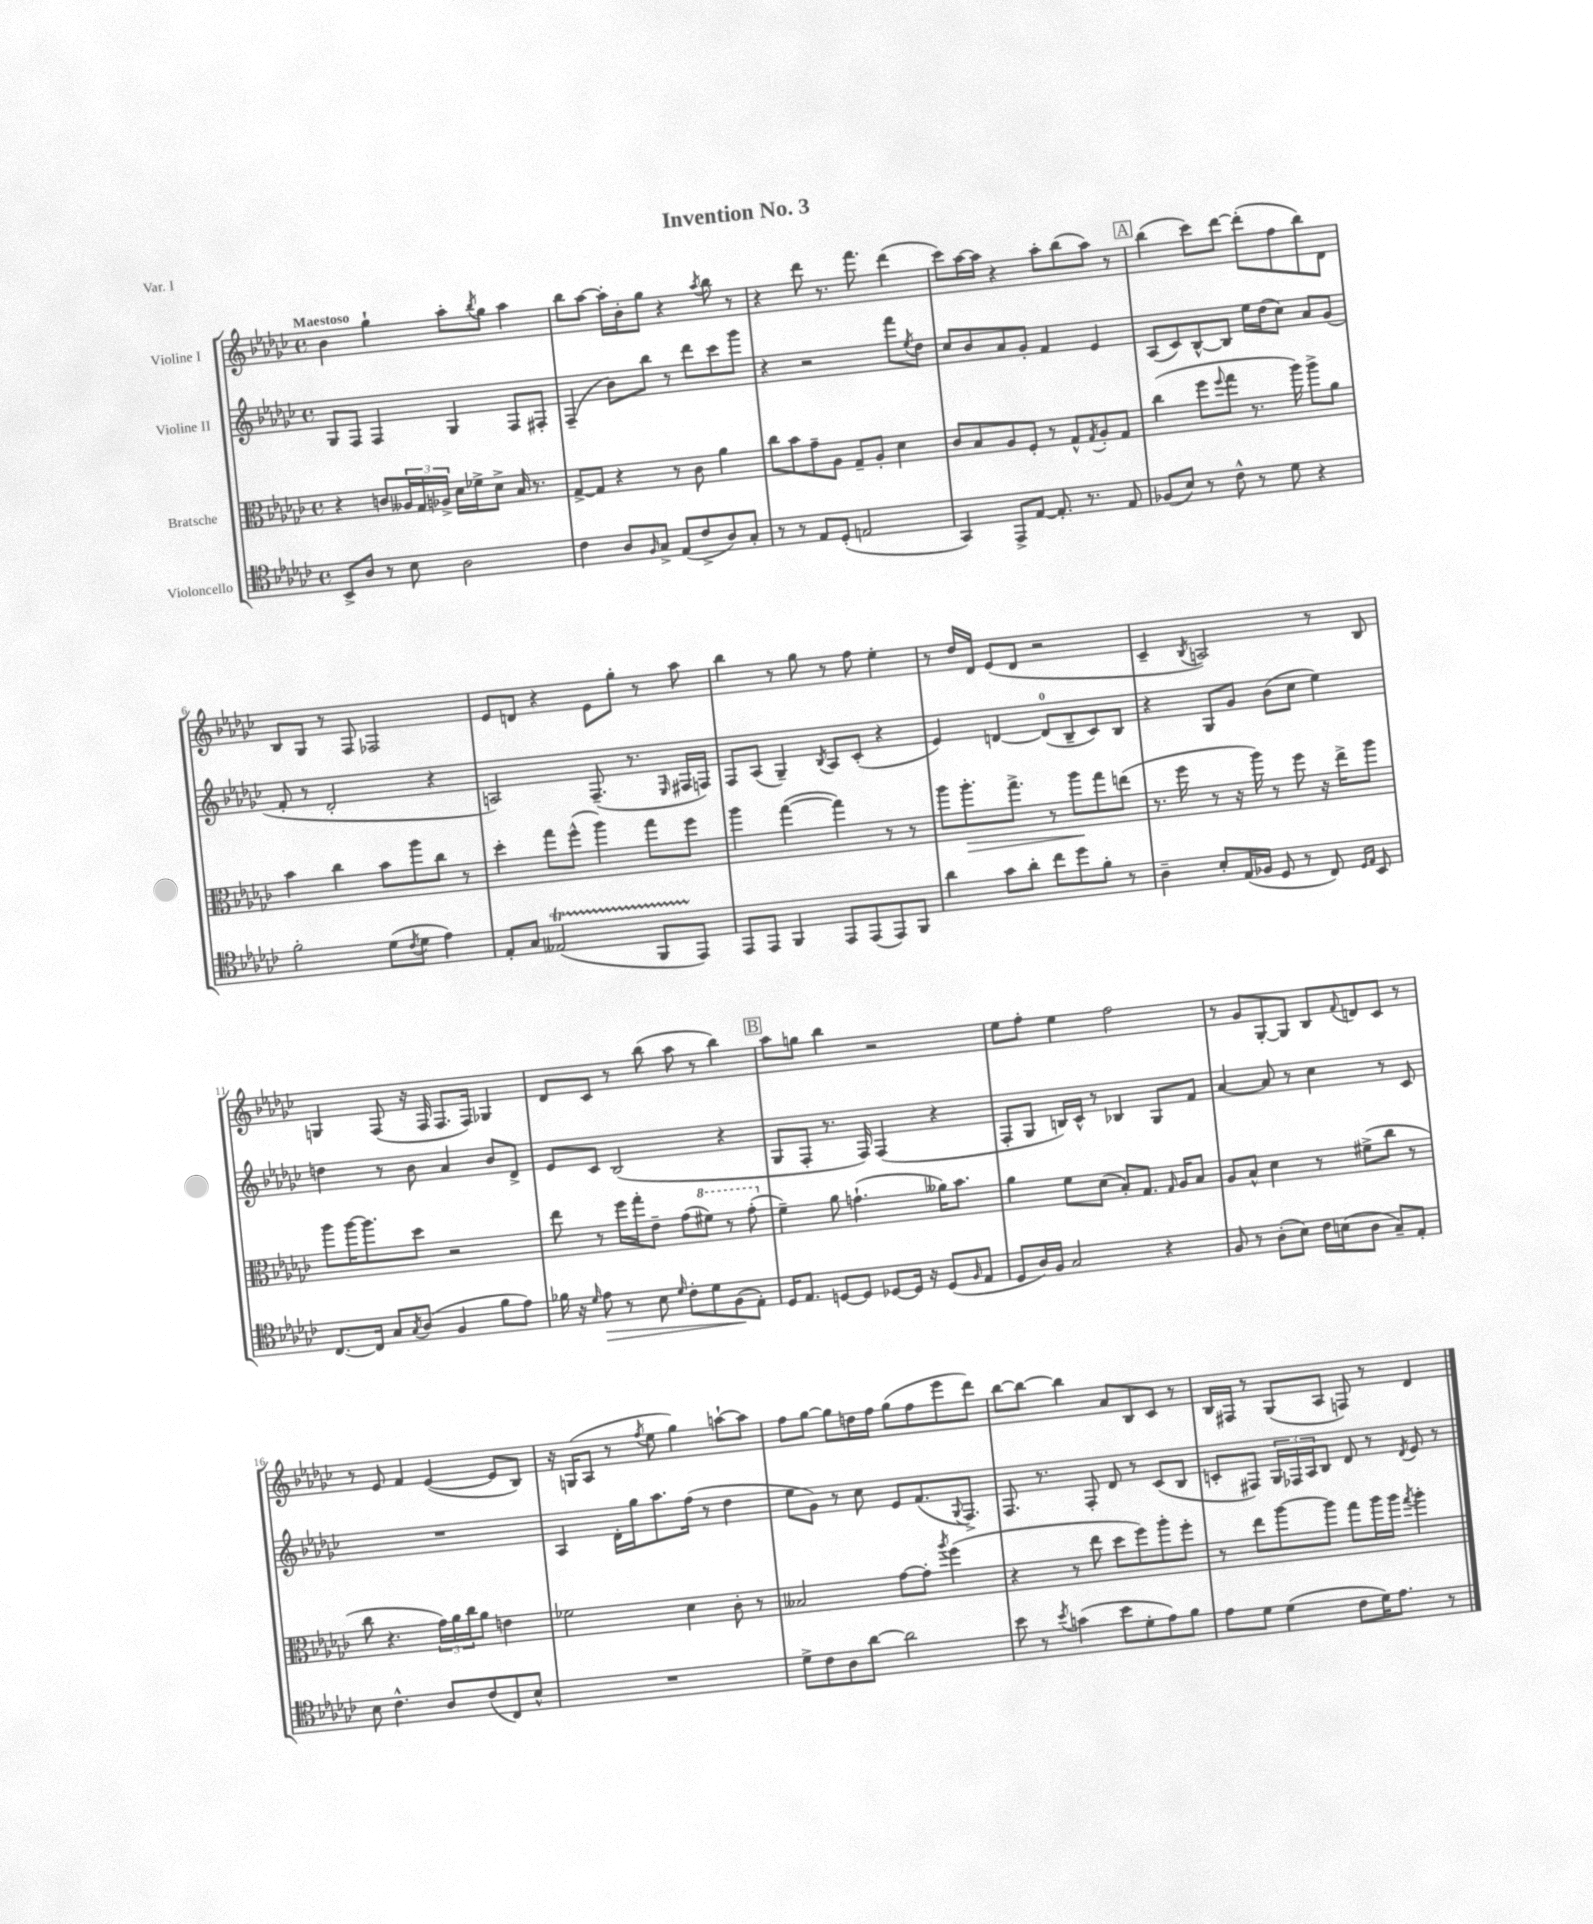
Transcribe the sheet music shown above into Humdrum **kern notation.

**kern	**kern	**kern	**kern
*staff4	*staff3	*staff2	*staff1
*clefC4	*clefC3	*clefG2	*clefG2
*k[b-e-a-d-g-c-]	*k[b-e-a-d-g-c-]	*k[b-e-a-d-g-c-]	*k[b-e-a-d-g-c-]
*M4/4	*M4/4	*M4/4	*M4/4
*met(c)	*met(c)	*met(c)	*met(c)
8BB-^	4r	8G-	4b-
8A-	.	8F	.
8r	8c	4F	4gg-`
8B-	24A--	.	.
.	24G-	.	.
.	24A-^	.	.
2A-	16d-	4G-	8aa-'
.	16f-^	.	.
.	.	.	8qbb-
.	8d-^	.	8gg-
.	16B-	8F	4aa-
.	8.r	.	.
.	.	8F#'	.
=	=	=	=
4c-	[8G-^	(4F~	8bb-
.	8G-]	.	[8aa-
8A-	4r	8b-)	16aa-']
.	.	.	16b-'
16qqF	.	.	.
8G-^	.	8bb-	8gg-
(8E-	8r	8r	4r
8c-^	8c-	8ddd-	.
.	.	.	8qaa-
8A-)	4a-	8ccc-	8bb-
8G-'	.	8ggg-	8r
=	=	=	=
8r	8cc-	4r	4r
8r	8b-	.	.
8E-	8g-~	2r	8ddd-
(8D-'	8A-	.	8.r
2E	8G-~	.	.
.	.	.	8.fff
.	8A-'	.	.
.	4d-	8fff	(4ddd-
.	.	8qee-	.
.	.	8dd-	.
=	=	=	=
4GG-)	8c-	8cc-	8ccc-)
.	8B-	8b-	[16aa-
.	.	.	16aa-]
8EE-^	8A-	8a-	4r
[8E-	8F'	8g-'	.
8.E-']	8r	4f	8aa-'
.	8G-^^	.	(8bb-
8.r	.	.	.
.	8qG-	.	.
.	8A-'	4e-	8aa-)
8E-	8G-	.	8r
=	=	=	=
(8F-	(4cc-	(8A-	(4bb-
8B-)	.	8c-)	.
8r	8ff	[8B-^^	8ccc-)
.	8qqff	.	.
8c-^^	8gg-	8B-]	[8ddd-
8r	8.r	16ee-	(8ddd-']
.	.	(16dd-	.
8d-	.	8cc-)	8ff
.	16aa-)	.	.
4r	8aa-^	8a-	8bb-)
.	8a-	(8g-	8d-
=	=	=	=
2f'	4b-	8f'	8B-
.	.	8r	8G-
.	4cc-	2d-'	8r
.	.	.	8F
(8d-	8b-	.	2F-
8qc-	.	.	.
8d-	8aa-	.	.
4e-)	8cc-	4r	.
.	8r	.	.
=	=	=	=
8E-'	4dd-'	2A)	8e-
8G-	.	.	8d
(2E--	8gg-	.	4r
.	(8ff^^	.	.
.	4aa-)	(8.F~	8e-
.	.	.	8gg-'
.	.	8.r	.
8FF	8gg-	.	8r
.	.	16qqE-	.
8EE-)	8ff	16F#	8aa-
.	.	16F)	.
=	=	=	=
8EE-	4aa-	8F	4bb-
8EE-	.	(8A-	.
4FF	([4gg-	4G-~)	8r
.	.	.	8gg-
.	.	8qB-	.
8EE-	4gg-])	8A-	8r
(8EE-	.	(8c-'	8ff
8EE-)	8r	4r	4ee-'
8FF	8r	.	.
=	=	=	=
4a-	8aa-	4e-)	8r
.	8.aa-'	.	16dd-
.	.	.	16d-
8g-	.	[4d	(8e-
.	8.gg-^	.	.
8a-'	.	.	8d-
8cc-	8r	(8d]	2r
8dd-	8aa-	8B-~	.
8f'	8gg-	8c-)	.
8r	(8ee	8B-	.
=	=	=	=
4A-~	8.r	4r	4c-~
.	16ff	.	.
.	.	.	8qB-
8B-'	8r	8G-	2A)
(16E-	16r	8g-	.
16F-	16aa-)	.	.
8D-	8r	(8b-	.
8r	8ff	8cc-	.
8C-)	16r	4ee-)	8r
.	16ee-^	.	.
16qqD-	.	.	.
16qqE-	.	.	.
8BB-	8aa-	.	8B-
=	=	=	=
[8.C-	8aa-	4dd	4G
.	[16aa-	.	.
16C-]	8.aa-]	.	.
8G-	.	8r	(8F
8qG-	.	.	.
(8A-	8dd-	8b-	16r
.	.	.	16F
4F	2r	4a-	8.F
.	.	.	16F)
8f	.	8b-	4G-
8e-)	.	8d-^	.
=	=	=	=
16f-	8ee-	8e-	8d-
16r	.	.	.
16qqd-	.	.	.
8e-	8r	8c-	8c-
8r	16ff	(2B-	8r
.	16gg-'	.	.
8B-	8e-~	.	(8bb-
16qqd-	.	.	.
8c-'	(8g-	.	8aa-
8d-	8ff#)	.	8r
(8F	8r	4r	4bb-)
8E-')	(8gg-'	.	.
=	=	=	=
16D-	4f~)	8G-	8aa-
8.E-	.	.	.
.	.	8F'	8gg
[8D	8a-	8.r	4bb-
8D]	(4.g`	.	.
.	.	16F)	.
[8D-	.	(4F	2r
16D-]	.	.	.
16r	.	.	.
(8D-	16a--)	4r	.
.	8.b-	.	.
16qqF	.	.	.
8E-	.	.	.
=	=	=	=
8D-	4a-	8F'	8ee-
16A-)	.	8G-	8ff'
16F	.	.	.
2G-	8f	16B)	4ee-
.	.	16c-^^	.
.	(8d-	8r	.
.	8B-')	4B-	2ff
.	8.G-	.	.
4r	.	8G-	.
.	16qqG-	.	.
.	16A-	.	.
.	8B-	8f	.
=	=	=	=
8F	8A-	[4a-	8r
8r	8B-^^	.	8g-
(8A-'	4d-	8a-]	[8G-'
8B-)	.	8r	8G-]
16c-	8r	4cc-	8B-
(16B	.	.	.
.	.	.	8qqf
8A-	(8f#^	.	8d
8G-~)	8cc-	8r	8c-
8E-'	8r	8c-	8r
=	=	=	=
8B-	8cc-	1r	8r
4.c-^^	4.r	.	8e-
.	.	.	4f
8A-	24g-)	.	([4e-
.	24a-	.	.
.	24cc-	.	.
(8c-	8a-	.	.
8C-)	4e	.	8e-]
8B-^^	.	.	8B-)
=	=	=	=
1r	2f-	4A-	16r
.	.	.	(16G
.	.	.	8A-
.	.	16d-'	8r
.	.	16gg-	.
.	.	.	8qff
.	.	8.aa-	8ee-
.	4d-	.	4gg-)
.	.	(16ff	.
.	.	8r	.
.	8c-'	4dd-	[8aa`
.	8r	.	8aa]
=	=	=	=
8d-^	2B--	8ee-	8ff
8c-	.	8g-)	[8gg-
8A-	.	8r	8gg-]
[8a-	.	8cc-	16dd
.	.	.	16ff
2a-]	[8g-	8e-	(8gg-
.	8g-']	(8.f	8ff
.	8qaa-	.	.
.	(4ff	.	8eee-
.	.	8qqG-	.
.	.	8.F^)	.
.	.	.	8ddd-)
=	=	=	=
8b-	4r	8.F	[8bb-
8r	.	.	8bb-_
.	.	8.r	.
8qb-	.	.	.
(4g	8r	.	4bb-]
.	8ee-	8F'	.
8b-	8dd-	8d-	8a-
8d-'	8ff)	8r	8B-
8e-)	8aa-'	(8c-	8c-
8f	8ff'	8B-	8r
=	=	=	=
8e-	8r	8c'	16B-
.	.	.	16F#
8d-	8ee-	8F#)	8r
(4d-	[8aa-	24G-	(8G-
.	.	24F-	.
.	.	24A-	.
.	8aa-]	8B-	8A-
8c-	8gg-	8d-	8F)
16d-)	16aa-	8r	8r
8.e-	16aa-	.	.
.	8qgg-	8qd-	.
.	4aa-'	8e-	4d-
8r	.	8r	.
==	==	==	==
*-	*-	*-	*-
